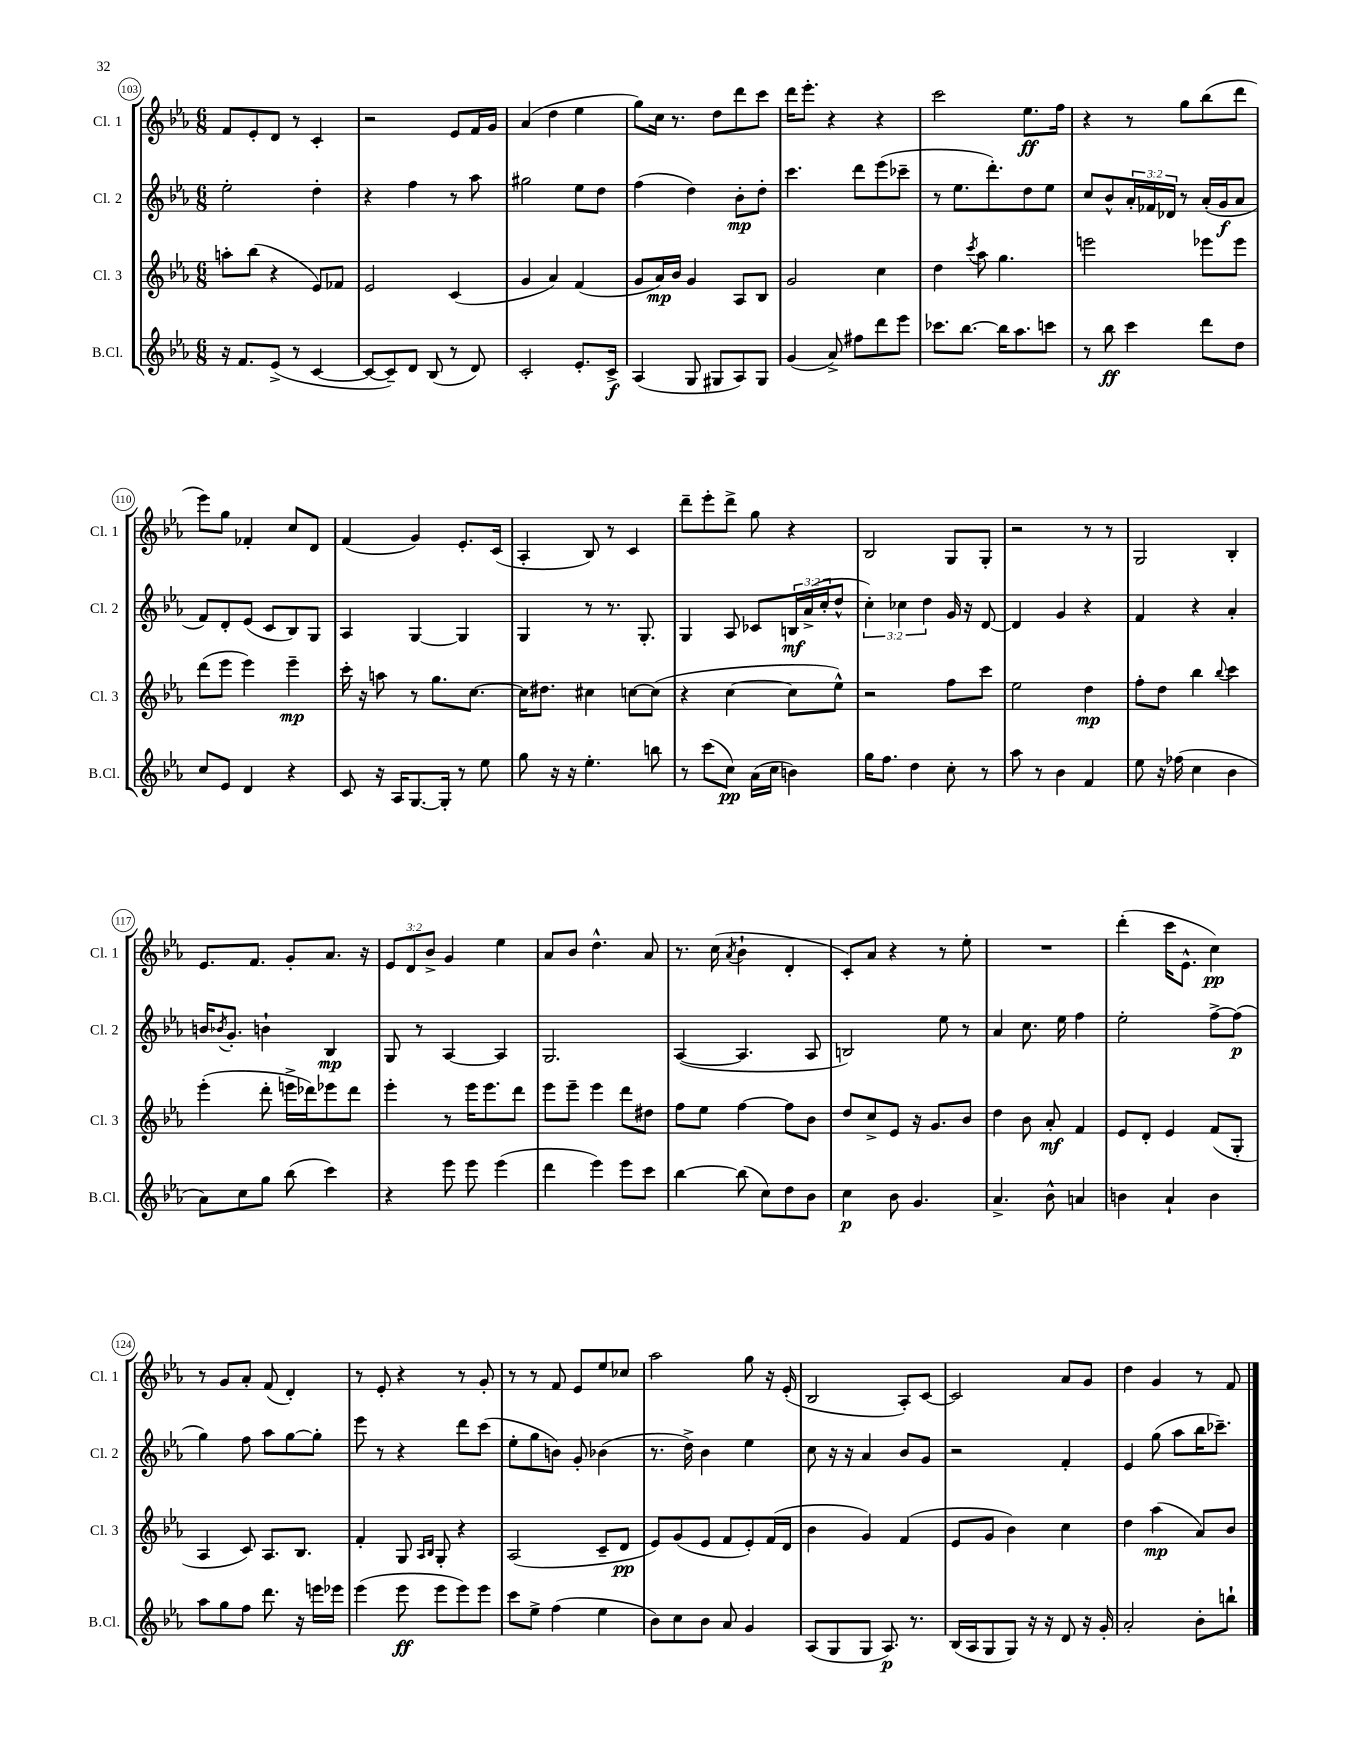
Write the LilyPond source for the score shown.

<<
\new StaffGroup <<
\new Staff = "s0" \with { instrumentName = "Cl. 1" shortInstrumentName = "Cl. 1" } {
    \clef treble \key ees \major \numericTimeSignature \time 6/8 \override Staff.TupletNumber.text = #tuplet-number::calc-fraction-text
    f'8 ees'8-. d'8 r8 c'4-. |
    r2 ees'8 f'16 g'16 |
    aes'4( d''4 ees''4 |
    g''8) c''16 r8. d''8 d'''8 c'''8 |
    d'''16 ees'''8.-. r4 r4 |
    c'''2 ees''8.\ff f''16 |
    r4 r8 g''8 bes''8( d'''8 |
    ees'''8) g''8 fes'4-. c''8 d'8 |
    f'4( g'4) ees'8.-. c'16( |
    aes4-. bes8) r8 c'4 |
    d'''8-- ees'''8-. d'''8-> g''8 r4 |
    bes2 g8 g8-. |
    r2 r8 r8 |
    g2 bes4-. |
    ees'8. f'8. g'8-. aes'8. r16 |
    \tuplet 3/2 { ees'8 d'8 bes'8-> } g'4 ees''4 |
    aes'8 bes'8 d''4.-^ aes'8 |
    r8. c''16( \acciaccatura { aes'8 } bes'4-! d'4-. |
    c'8-.) aes'8 r4 r8 ees''8-. |
    R2. |
    d'''4-.( c'''16 ees'8.-^ c''4\pp) |
    r8 g'8 aes'8-. f'8( d'4-.) |
    r8 ees'8-. r4 r8 g'8-. |
    r8 r8 f'8 ees'8 ees''8 ces''8 |
    aes''2 g''8 r16 ees'16-.( |
    bes2 aes8-.) c'8~ |
    c'2 aes'8 g'8 |
    d''4 g'4 r8 f'8 \bar "|." |
}
\new Staff = "s1" \with { instrumentName = "Cl. 2" shortInstrumentName = "Cl. 2" } {
    \clef treble \key ees \major \numericTimeSignature \time 6/8 \override Staff.TupletNumber.text = #tuplet-number::calc-fraction-text
    ees''2-. d''4-. |
    r4 f''4 r8 aes''8 |
    gis''2 ees''8 d''8 |
    f''4( d''4) bes'8-.\mp d''8-. |
    c'''4. d'''8 ees'''8( ces'''8-- |
    r8 ees''8. d'''8.-.) d''8 ees''8 |
    c''8 bes'8-^ \tuplet 3/2 { aes'16-. fes'16 des'16 } r8 aes'16-.( g'16\f aes'8 |
    f'8) d'8-. ees'8( c'8 bes8) g8 |
    aes4 g4~ g4 |
    g4 r8 r8. g8.-. |
    g4 aes8 ces'8 \tuplet 3/2 { b16\mf aes'16->( c''16-. } d''8-^ |
    \tuplet 3/2 { c''4-.) ces''4 d''4 } g'16 r16 d'8~ |
    d'4 g'4 r4 |
    f'4 r4 aes'4-. |
    b'16 \acciaccatura { bes'8 } g'8.-. b'4-! bes4\mp |
    g8 r8 aes4~ aes4 |
    g2. |
    aes4~( aes4. aes8 |
    b2) ees''8 r8 |
    aes'4 c''8. ees''16 f''4 |
    ees''2-. f''8~-> f''8\p( |
    g''4) f''8 aes''8 g''8~ g''8-. |
    ees'''8 r8 r4 d'''8 c'''8( |
    ees''8-. g''8 b'8) g'8-. bes'4( |
    r8. d''16->) bes'4 ees''4 |
    c''8 r16 r16 aes'4 bes'8 g'8 |
    r2 f'4-. |
    ees'4 g''8( aes''8 bes''16 ces'''8.--) \bar "|." |
}
\new Staff = "s2" \with { instrumentName = "Cl. 3" shortInstrumentName = "Cl. 3" } {
    \clef treble \key ees \major \numericTimeSignature \time 6/8
    a''8-. bes''8( r4 ees'8) fes'8 |
    ees'2 c'4( |
    g'4 aes'4) f'4( |
    g'8 aes'16\mp) bes'16 g'4 aes8 bes8 |
    g'2 c''4 |
    d''4 \acciaccatura { c'''8 } aes''8 g''4. |
    e'''2 ees'''8 ees'''8 |
    d'''8( ees'''8 ees'''4) ees'''4--\mp |
    c'''16-. r16 a''8 r8 g''8. c''8.~ |
    c''16 dis''8. cis''4 c''8~ c''8( |
    r4 c''4~ c''8 ees''8-^) |
    r2 f''8 c'''8 |
    ees''2 d''4\mp |
    f''8-. d''8 bes''4 \appoggiatura { bes''8 } c'''4 |
    ees'''4-.( d'''8-. e'''16-> des'''16) ees'''8 des'''8 |
    ees'''4-. r8 ees'''16 ees'''8. d'''8 |
    ees'''8 ees'''8-- ees'''4 d'''8 dis''8 |
    f''8 ees''8 f''4~ f''8 bes'8 |
    d''8 c''8-> ees'8 r16 g'8. bes'8 |
    d''4 bes'8 aes'8-.\mf f'4 |
    ees'8 d'8-. ees'4 f'8( g8-. |
    aes4 c'8) aes8. bes8. |
    f'4-. g8 \grace { aes16 bes16 } g8-. r4 |
    aes2( c'8-- d'8\pp |
    ees'8) g'8( ees'8 f'8 ees'8-.) f'16( d'16 |
    bes'4 g'4) f'4( |
    ees'8 g'8 bes'4) c''4 |
    d''4 aes''4\mp( aes'8) bes'8 \bar "|." |
}
\new Staff = "s3" \with { instrumentName = "B.Cl." shortInstrumentName = "B.Cl." } {
    \clef treble \key ees \major \numericTimeSignature \time 6/8
    r16 f'8. ees'8->( r8 c'4~ |
    c'8~ c'8--) d'8 bes8( r8 d'8) |
    c'2-. ees'8.-. c'16->\f |
    aes4( g8 gis8 aes8) gis8 |
    g'4( aes'8->) fis''8 d'''8 ees'''8 |
    ces'''8. bes''8.~ bes''16 aes''8. c'''8 |
    r8 bes''8\ff c'''4 d'''8 d''8 |
    c''8 ees'8 d'4 r4 |
    c'8 r16 aes16 g8.~ g16-. r8 ees''8 |
    g''8 r16 r16 ees''4.-. b''8 |
    r8 c'''8( c''8\pp) aes'16( c''16 b'4) |
    g''16 f''8. d''4 c''8-. r8 |
    aes''8 r8 bes'4 f'4 |
    ees''8 r16 fes''16( c''4 bes'4 |
    aes'8) c''8 g''8 bes''8( c'''4) |
    r4 ees'''8 ees'''8 ees'''4( |
    d'''4 ees'''4) ees'''8 c'''8 |
    bes''4~ bes''8( c''8) d''8 bes'8 |
    c''4\p bes'8 g'4. |
    aes'4.-> bes'8-^ a'4 |
    b'4 aes'4-! b'4 |
    aes''8 g''8 f''8 d'''8. r16 e'''16 ees'''16 |
    ees'''4( ees'''8\ff ees'''8 ees'''8) ees'''8 |
    c'''8 ees''8-> f''4( ees''4 |
    bes'8) c''8 bes'8 aes'8 g'4 |
    aes8( g8 g8 aes8.\p) r8. |
    bes16( aes16 g8 g8) r16 r16 d'8 r16 g'16-. |
    aes'2-. bes'8-. b''8-! \bar "|." |
}
>>
>>
\layout { \context { \Score currentBarNumber = #103 \override BarNumber.stencil = #(make-stencil-circler 0.1 0.3 ly:text-interface::print) } }
